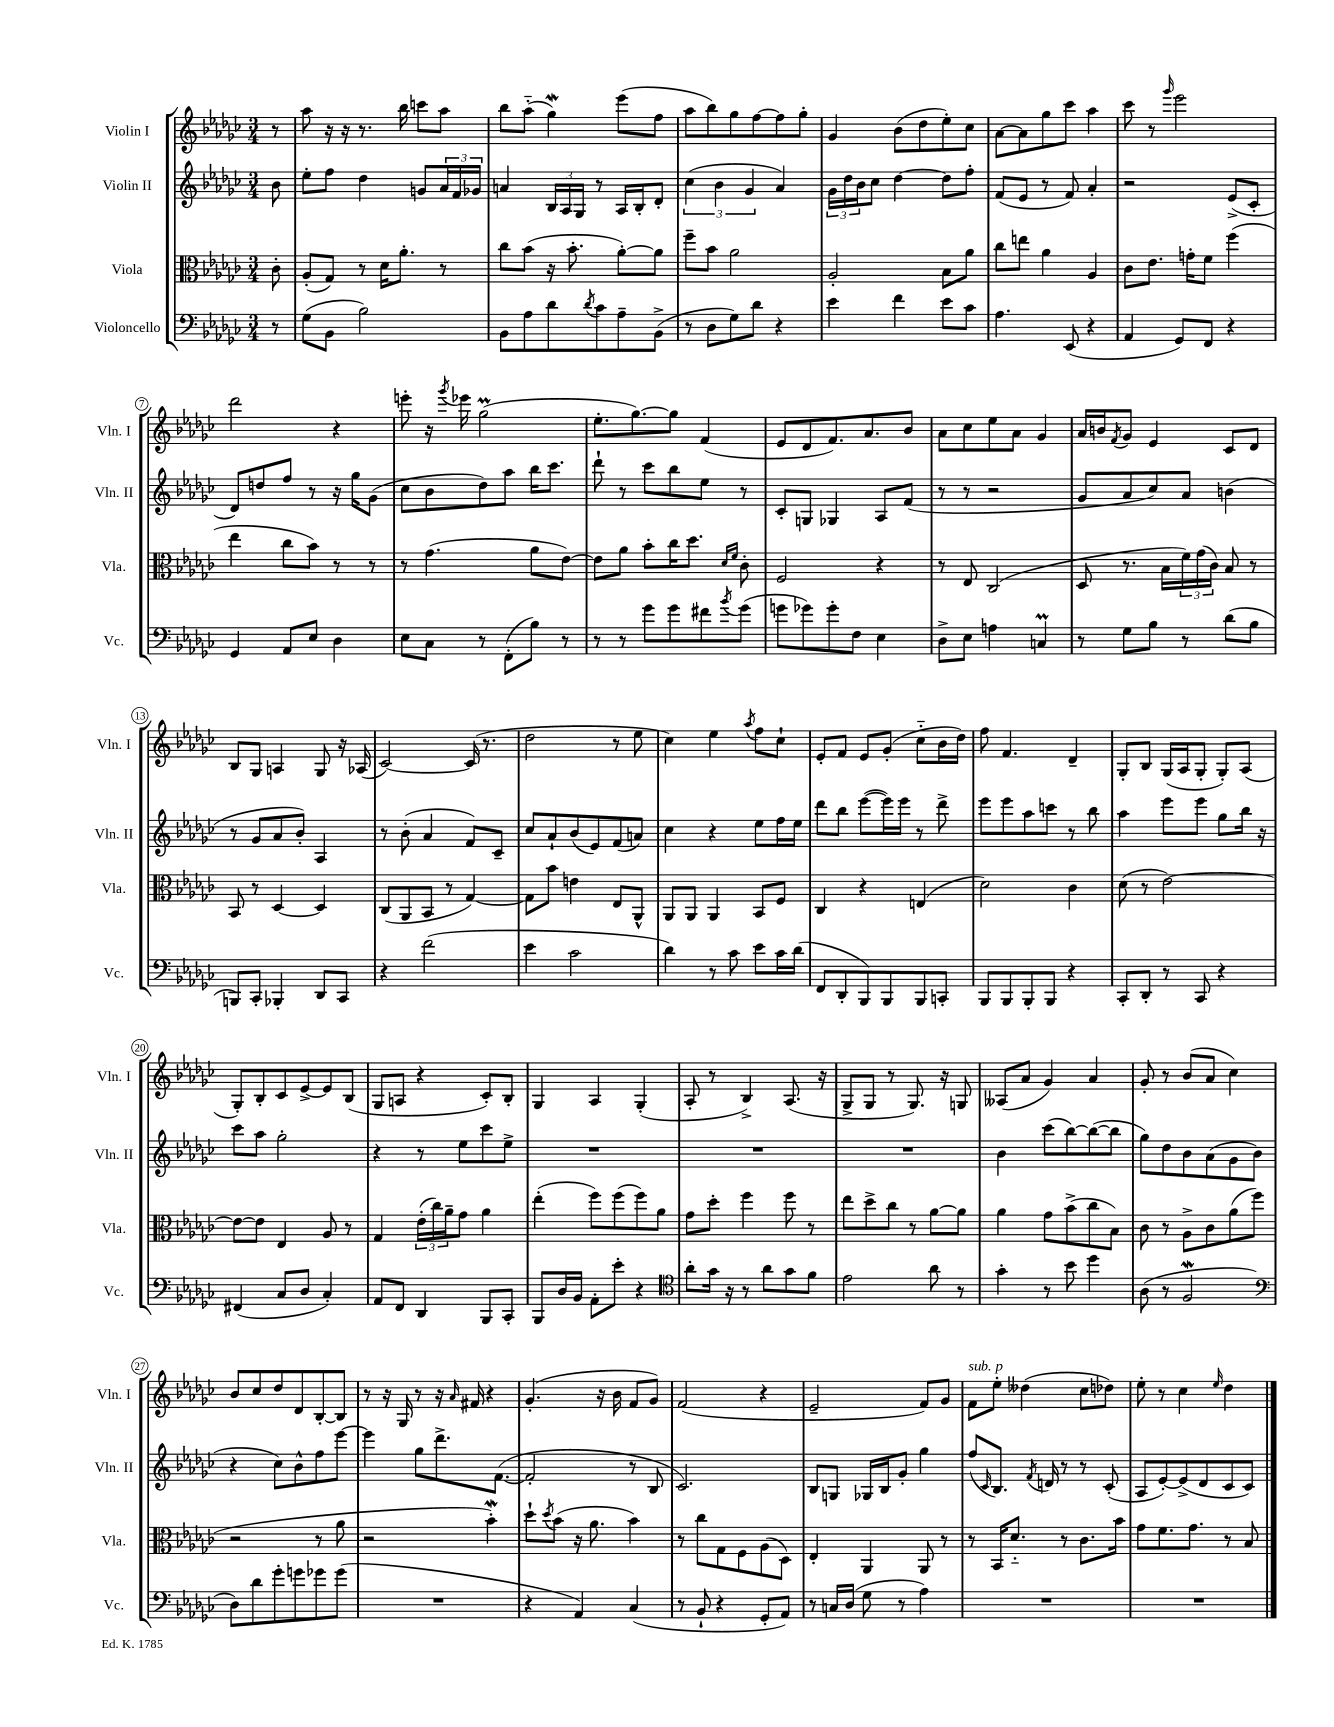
<<
\new StaffGroup <<
\new Staff = "s0" \with { instrumentName = "Violin I" shortInstrumentName = "Vln. I" } {
    \clef treble \key ges \major \numericTimeSignature \time 3/4 \partial 8
    r8 |
    aes''8 r16 r16 r8. bes''16 c'''8 aes''8 |
    bes''8 aes''8-_( ges''4\mordent) ees'''8( f''8 |
    aes''8 bes''8) ges''8 f''8~ f''8 ges''8-. |
    ges'4 bes'8( des''8 ees''8-.) ces''8 |
    aes'8~ aes'8 ges''8 ces'''8 aes''4 |
    ces'''8 r8 \grace { ges'''16 } ees'''2 |
    des'''2 r4 |
    e'''8-. r16 \acciaccatura { ges'''8 } ees'''16 ges''2\prall( |
    ees''8.-. ges''8.~) ges''8 f'4( |
    ees'8 des'8 f'8.) aes'8. bes'8 |
    aes'8 ces''8 ees''8 aes'8 ges'4 |
    aes'16 b'16 \acciaccatura { f'8 } ges'8 ees'4 ces'8 des'8 |
    bes8 ges8 a4 ges8 r16 aes16( |
    ces'2~) ces'16( r8. |
    des''2 r8 ees''8 |
    ces''4) ees''4 \acciaccatura { aes''8 } f''8 ces''8-! |
    ees'8-. f'8 ees'8 ges'8-.( ces''8-_ bes'16 des''16) |
    f''8 f'4. des'4-- |
    ges8-. bes8 ges16( aes16 ges8-. ges8-.) aes8( |
    ges8-.) bes8-. ces'8 ees'8~-> ees'8 bes8( |
    ges8 a8 r4 ces'8-.) bes8-. |
    ges4 aes4 ges4-.( |
    aes8-. r8 bes4->) aes8.( r16 |
    ges8-> ges8 r8 ges8.) r16 g8 |
    aeses8( aes'8 ges'4) aes'4 |
    ges'8-. r8 bes'8( aes'8 ces''4) |
    bes'8 ces''8 des''8 des'8 bes8~-. bes8 |
    r8 r16 ges16 r8 r16 \grace { aes'16 } fis'16 r4 |
    ges'4.-.( r16 bes'16 f'8 ges'8) |
    f'2( r4 |
    ees'2-- f'8) ges'8 |
    f'8^\markup { \italic "sub. p" } ees''8-. deses''4( ces''8 des''8) |
    ees''8-. r8 ces''4 \grace { ees''16 } des''4 \bar "|." |
}
\new Staff = "s1" \with { instrumentName = "Violin II" shortInstrumentName = "Vln. II" } {
    \clef treble \key ges \major \numericTimeSignature \time 3/4 \partial 8
    bes'8 |
    ees''8-. f''8 des''4 g'8 \tuplet 3/2 { aes'16 f'16 ges'16 } |
    a'4 \tuplet 3/2 { bes16 aes16 ges16 } r8 aes16 bes16-. des'8-. |
    \tuplet 3/2 { ces''4( bes'4 ges'4 } aes'4) |
    \tuplet 3/2 { ges'16 des''16 bes'16 } ces''8 des''4~ des''8 f''8-. |
    f'8( ees'8 r8 f'8) aes'4-. |
    r2 ees'8->( ces'8-. |
    des'8) d''8 f''8 r8 r16 ges''16 ges'8( |
    ces''8 bes'8 des''8) aes''8 bes''16 ces'''8. |
    des'''8-! r8 ces'''8 bes''8 ees''8 r8 |
    ces'8-. g8 ges4 aes8 f'8( |
    r8 r8 r2 |
    ges'8 aes'8 ces''8) aes'8 b'4( |
    r8 ges'8 aes'8 bes'8-.) aes4 |
    r8 bes'8-.( aes'4 f'8) ces'8-- |
    ces''8 aes'8-! bes'8( ees'8) f'8( a'8) |
    ces''4 r4 ees''8 f''16 ees''16 |
    des'''8 bes''8 ees'''8~( ees'''16) ees'''16 r8 des'''8-> |
    ees'''8 ees'''8 aes''8 c'''8 r8 bes''8 |
    aes''4 ees'''8 ees'''8 ges''8 bes''16 r16 |
    ces'''8 aes''8 ges''2-. |
    r4 r8 ees''8 ces'''8 ees''8-> |
    R2. |
    R2. |
    R2. |
    bes'4 ces'''8( bes''8~) bes''8~( bes''8 |
    ges''8) des''8 bes'8 aes'8( ges'8 bes'8 |
    r4 ces''8) bes'8-^ f''8 ees'''8~ |
    ees'''4 ges''8 des'''8.-> f'8.~( |
    f'2-. r8 bes8 |
    ces'2.) |
    bes8 g8 ges16 bes16 ges'8-. ges''4 |
    f''8( \grace { ces'16 } bes8.) \acciaccatura { f'8 } d'16 r8 r8 ces'8-.( |
    aes8 ees'8~-.) ees'8->( des'8 ces'8 ces'8) \bar "|." |
}
\new Staff = "s2" \with { instrumentName = "Viola" shortInstrumentName = "Vla." } {
    \clef alto \key ges \major \numericTimeSignature \time 3/4 \partial 8
    ces'8-. |
    aes8-.( ges8) r8 des'16 aes'8.-. r8 |
    ces''8 bes'8( r16 bes'8.-. aes'8~-.) aes'8 |
    f''8-- bes'8 aes'2 |
    aes2-. bes8 aes'8 |
    ces''8 e''8 aes'4 aes4 |
    ces'8 ees'8. g'16-. f'8 f''4( |
    ees''4 ces''8 bes'8) r8 r8 |
    r8 ges'4.( aes'8 ees'8~) |
    ees'8 aes'8 bes'8-. ces''16 des''8. \grace { des'16 f'16 } ces'8-. |
    f2 r4 |
    r8 ees8 ces2( |
    des8 r8. bes16 \tuplet 3/2 { f'16) ges'16( ces'16) } bes8 r8 |
    bes,8 r8 des4~ des4 |
    ces8( aes,8 bes,8 r8 ges4~) |
    ges8 bes'8 e'4 ees8 aes,8-^ |
    aes,8 aes,8 aes,4 bes,8 f8 |
    ces4 r4 e4( |
    des'2) ces'4 |
    des'8( r8 ees'2~) |
    ees'8~ ees'8 ees4 aes8 r8 |
    ges4 \tuplet 3/2 { ees'16-.( ces''16) aes'16-- } ges'8 aes'4 |
    ees''4-.( f''8) f''8( f''8) aes'8 |
    ges'8 des''8-. f''4 f''8 r8 |
    ees''8 des''8-> ces''8 r8 aes'8~ aes'8 |
    aes'4 ges'8 bes'8->( ces''8 bes8) |
    ces'8 r8 aes8-> ces'8 aes'8( f''8 |
    r2 r8 aes'8 |
    r2 bes'4-.\mordent) |
    des''8-! \acciaccatura { des''8 } bes'8( r16 aes'8. bes'4) |
    r8 ces''8 ges8 f8 aes8( des8) |
    ees4-. aes,4 aes,8 r8 |
    r8 bes,16 des'8.-_ r8 ces'8. bes'16 |
    ges'8 f'8. ges'8. r8 bes8 \bar "|." |
}
\new Staff = "s3" \with { instrumentName = "Violoncello" shortInstrumentName = "Vc." } {
    \clef bass \key ges \major \numericTimeSignature \time 3/4 \partial 8
    r8 |
    ges8( bes,8 bes2) |
    bes,8 aes8 des'8 \acciaccatura { des'8 } ces'8 aes8-- bes,8->( |
    r8 des8 ges8) des'8 r4 |
    ees'4 f'4 ees'8 ces'8 |
    aes4. ees,8( r4 |
    aes,4 ges,8) f,8 r4 |
    ges,4 aes,8 ees8 des4 |
    ees8 ces8 r8 f,8-.( bes8) r8 |
    r8 r8 ges'8 ges'8 fis'8 \acciaccatura { bes'8 } ges'8( |
    g'8 ges'8) ges'8-. f8 ees4 |
    des8-> ees8 a4 c4\prall |
    r8 ges8 bes8 r8 des'8( bes8 |
    b,,8) ces,8-. bes,,4-. des,8 ces,8 |
    r4 f'2( |
    ees'4 ces'2 |
    des'4) r8 ces'8 ees'8 ces'16 des'16( |
    f,8 des,8-. bes,,8) bes,,8 bes,,8 c,8-. |
    bes,,8 bes,,8 bes,,8-. bes,,8 r4 |
    ces,8-. des,8-. r8 ces,8 r4 |
    fis,4( ces8 des8 ces4-.) |
    aes,8 f,8 des,4 bes,,8 ces,8-. |
    bes,,8 des16 bes,16 aes,8-. ees'8-. r4 |
    \clef tenor aes'8-. ges'16 r16 r8 aes'8 ges'8 f'8 |
    ees'2 aes'8 r8 |
    ges'4-. r8 bes'8 des''4 |
    aes8( r8 f2\mordent |
    \clef bass des8) des'8 ges'8-. g'8 ges'8 ges'8( |
    R2. |
    r4 aes,4) ces4( |
    r8 bes,8-! r4 ges,8-. aes,8) |
    r8 c16 des16( ges8 r8 aes4) |
    R2. |
    R2. \bar "|." |
}
>>
>>
\layout { \context { \Score \override BarNumber.stencil = #(make-stencil-circler 0.1 0.3 ly:text-interface::print) } }
